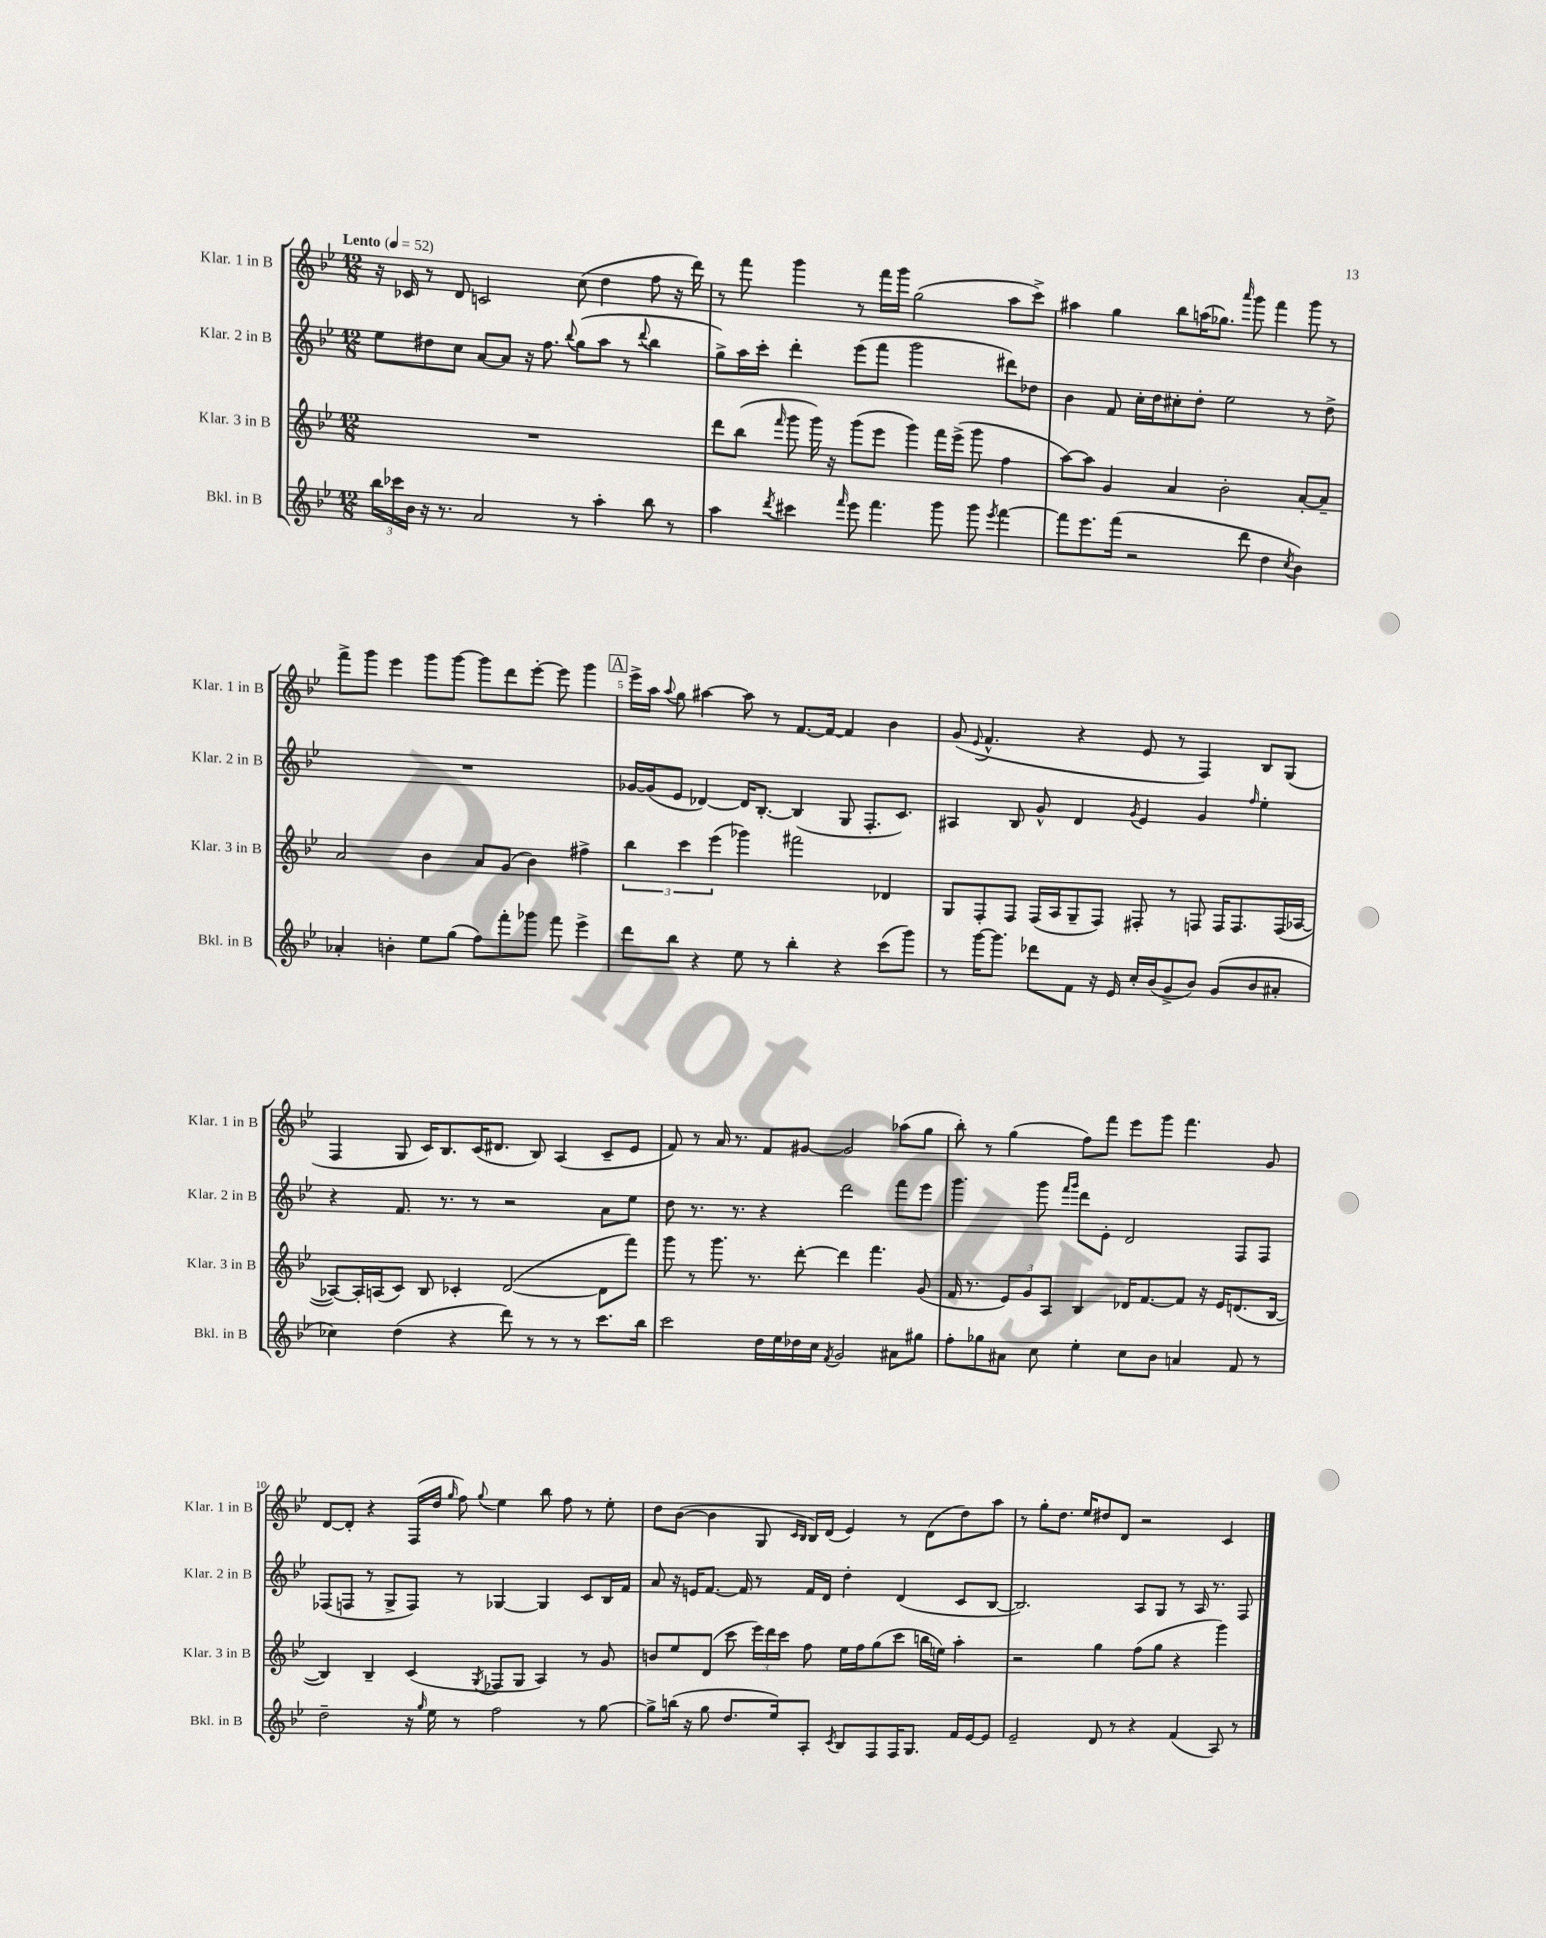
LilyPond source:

<<
\new StaffGroup <<
\new Staff = "s0" \with { instrumentName = "Klar. 1 in B" shortInstrumentName = "Klar. 1 in B" } {
    \clef treble \key bes \major \numericTimeSignature \time 12/8 \tempo "Lento" 4 = 52
    \autoBeamOff r16 ces'16 r8 d'8 c'2 c''8( d''4 f''8 r16 d'''16) |
    r8 f'''8 g'''4 r8 f'''16[ g'''16] g''2( a''8[ c'''8]->) |
    ais''4 g''4 bes''8[ a''16( ges''8.]) \grace { a'''16 } g'''8 f'''4 g'''8 r8 |
    f'''8[-> g'''8] ees'''4 g'''8[ g'''8]~ g'''8[ d'''8 ees'''8]~-. ees'''8 g'''4 |
    \mark \markup { \box "A" } ees'''16[-> a''16] \appoggiatura { a''8 } g''8 ais''4~ ais''8 r8 f'8.[~ f'16]~ f'4 bes'4 |
    g'8( \appoggiatura { ees'8 } f'4.-^ r4 ees'8 r8 f4) bes8[ g8]( |
    f4 g8 c'16[) bes8. c'16( dis'8.] bes8) a4( c'8[-- ees'8] |
    f'8) r8 a'16 r8. f'8[ gis'8]~ gis'2 aes''8[( g''8] |
    bes''8-.) r8 g''4( f''8[) f'''8] ees'''8[ g'''8] f'''4. g'8 |
    d'8[~ d'8]-. r4 f16[( d''16] \grace { g''16 } f''8) \appoggiatura { g''8 } ees''4 bes''8 f''8 r8 ees''8-. |
    d''8[ bes'8]~( bes'4 g8 \grace { c'16[ bes16] } bes16[) d'16]( ees'4) r8 d'8[( d''8) a''8] |
    r8 g''8[-. d''8.] ees''16[ dis''8 d'8] r2 c'4 \bar "|." |
}
\new Staff = "s1" \with { instrumentName = "Klar. 2 in B" shortInstrumentName = "Klar. 2 in B" } {
    \clef treble \key bes \major \numericTimeSignature \time 12/8
    \autoBeamOff ees''8[ dis''8 c''8] a'8[~ a'8] r16 f''8. \appoggiatura { bes''8 } g''8[( a''8] r8 \appoggiatura { d'''8 } bes''4 |
    g''8[->) a''16 c'''16]-. d'''4-. ees'''8[( f'''8] g'''2 dis'''8[) des''8] |
    bes'4 f'8 c''16[-. d''16 cis''8-. d''8]-. ees''2 r8 d''8-> |
    R1. |
    \mark \markup { \box "A" } ges'16[~ ges'16( ees'8] des'4~) des'16[ bes8.]~-. bes4( g8 f8.[-. c'8.]) |
    ais4 bes8 g'8-^ d'4 \acciaccatura { g'8 } ees'4 g'4 \grace { f''16 } ees''4-. |
    r4 f'8. r8. r8 r2 a'8[ ees''8] |
    d''8 r8. r8. r4 d'''2 f'''8[ ees'''8] |
    g'''4. g'''8 \grace { f'''16[ g'''16] } d'''8[ ees'8]-. d'2 f8[ f8] |
    fes8[( f8] r8 g8[-> f8]) r8 ges4~ ges4 c'8[ bes16 f'16] |
    a'8 r16 e'16[ f'8.]~ f'16 r8 f'16[ d'16] d''4-. d'4( c'8[ bes8]~ |
    bes2.) a8[ g8] r8 a16 r8. f8 \bar "|." |
}
\new Staff = "s2" \with { instrumentName = "Klar. 3 in B" shortInstrumentName = "Klar. 3 in B" } {
    \clef treble \key bes \major \numericTimeSignature \time 12/8
    \autoBeamOff R1. |
    d'''8[ bes''8]( \grace { f'''16 } g'''8 g'''16) r16 g'''8[( ees'''8] g'''4) f'''16[ ees'''16]->( g'''8 f''4 |
    a''8[~) a''8] g'4 a'4 bes'2-. a'8[~-. a'8]-- |
    a'2 bes'4 a'8[ g'8]( bes'4) fis''4-> |
    \mark \markup { \box "A" } \tuplet 3/2 { bes''4 c'''4 ees'''4( } ges'''4) fis'''2 des'4 |
    g8[ f8-. f8] f16[( a16 g8-- f8]) fis8-. r8 f8 f16[ f8. f16( aes16]~ |
    aes8[~) aes16-. a16( c'8]) bes8 ces'4-. d'2~( d'8[ f'''8]) |
    g'''8 r8 g'''8. r8. d'''8~-. d'''4 f'''4. g'8( |
    f'16 r8. \tuplet 3/2 { ees'8[) g'8 a8] } bes4 des'16[ f'8.~ f'8] r16 ees'16[ d'8.( bes16]~ |
    bes4) bes4-- c'4( \acciaccatura { g8 } fes8[ g8] a4) r8 g'8 |
    b'8[ ees''8 d'8]( c'''8 \tuplet 3/2 { ees'''16[) d'''16 c'''16] } f''8 ees''16[ f''16 g''8( c'''8] b''16[ e''16]) a''4-. |
    r2 g''4 f''8[( g''8] r4 g'''4) \bar "|." |
}
\new Staff = "s3" \with { instrumentName = "Bkl. in B" shortInstrumentName = "Bkl. in B" } {
    \clef treble \key bes \major \numericTimeSignature \time 12/8
    \autoBeamOff \tuplet 3/2 { bes''16[ ces'''16 bes'16] } r16 r8. a'2 r8 a''4-. bes''8 r8 |
    a''4 \acciaccatura { d'''8 } cis'''4 \grace { f'''16 } ees'''8 f'''4. g'''8 g'''8 \acciaccatura { ees'''8 } f'''4~ |
    f'''8[ ees'''8. f'''16]( r2 d'''8 d''4 \acciaccatura { c''8 } bes'4) |
    aes'4-. b'4-. ees''8[ g''8]( f''8[) f'''8-. ges'''8] f'''8 ees'''4-> |
    \mark \markup { \box "A" } d'''8[ bes''8] r4 ees''8 r8 bes''4-. r4 c'''8[( g'''8]) |
    r8 g'''16[~ g'''8.] des'''8[ f'8] r16 ees'16 c''16[-. bes'16( g'8-> bes'8]) g'8[( bes'8 ais'8]-. |
    ces''4) d''4( r4 d'''8) r8 r8 r8 c'''8.[ bes''16] |
    c'''2 d''16[ ees''16 des''16 c''16] \acciaccatura { f'8 } g'2 ais'8[ gis''8] |
    f''8[-. ges''8 ais'8] c''8 ees''4-. c''8[ bes'8] a'4 f'8 r8 |
    d''2-- r16 \grace { g''16 } ees''16 r8 f''2 r8 g''8~ |
    g''8[-> b''16]( r16 g''8 d''8.[ ees''16) a8]-. \acciaccatura { c'8 } bes8[ f8 f16 g8.] f'16[ ees'16~ ees'8] |
    ees'2-- d'8 r8 r4 f'4( a8) r8 \bar "|." |
}
>>
>>
\layout { \context { \Score \override BarNumber.break-visibility = ##(#f #t #t) barNumberVisibility = #(every-nth-bar-number-visible 5) } }
